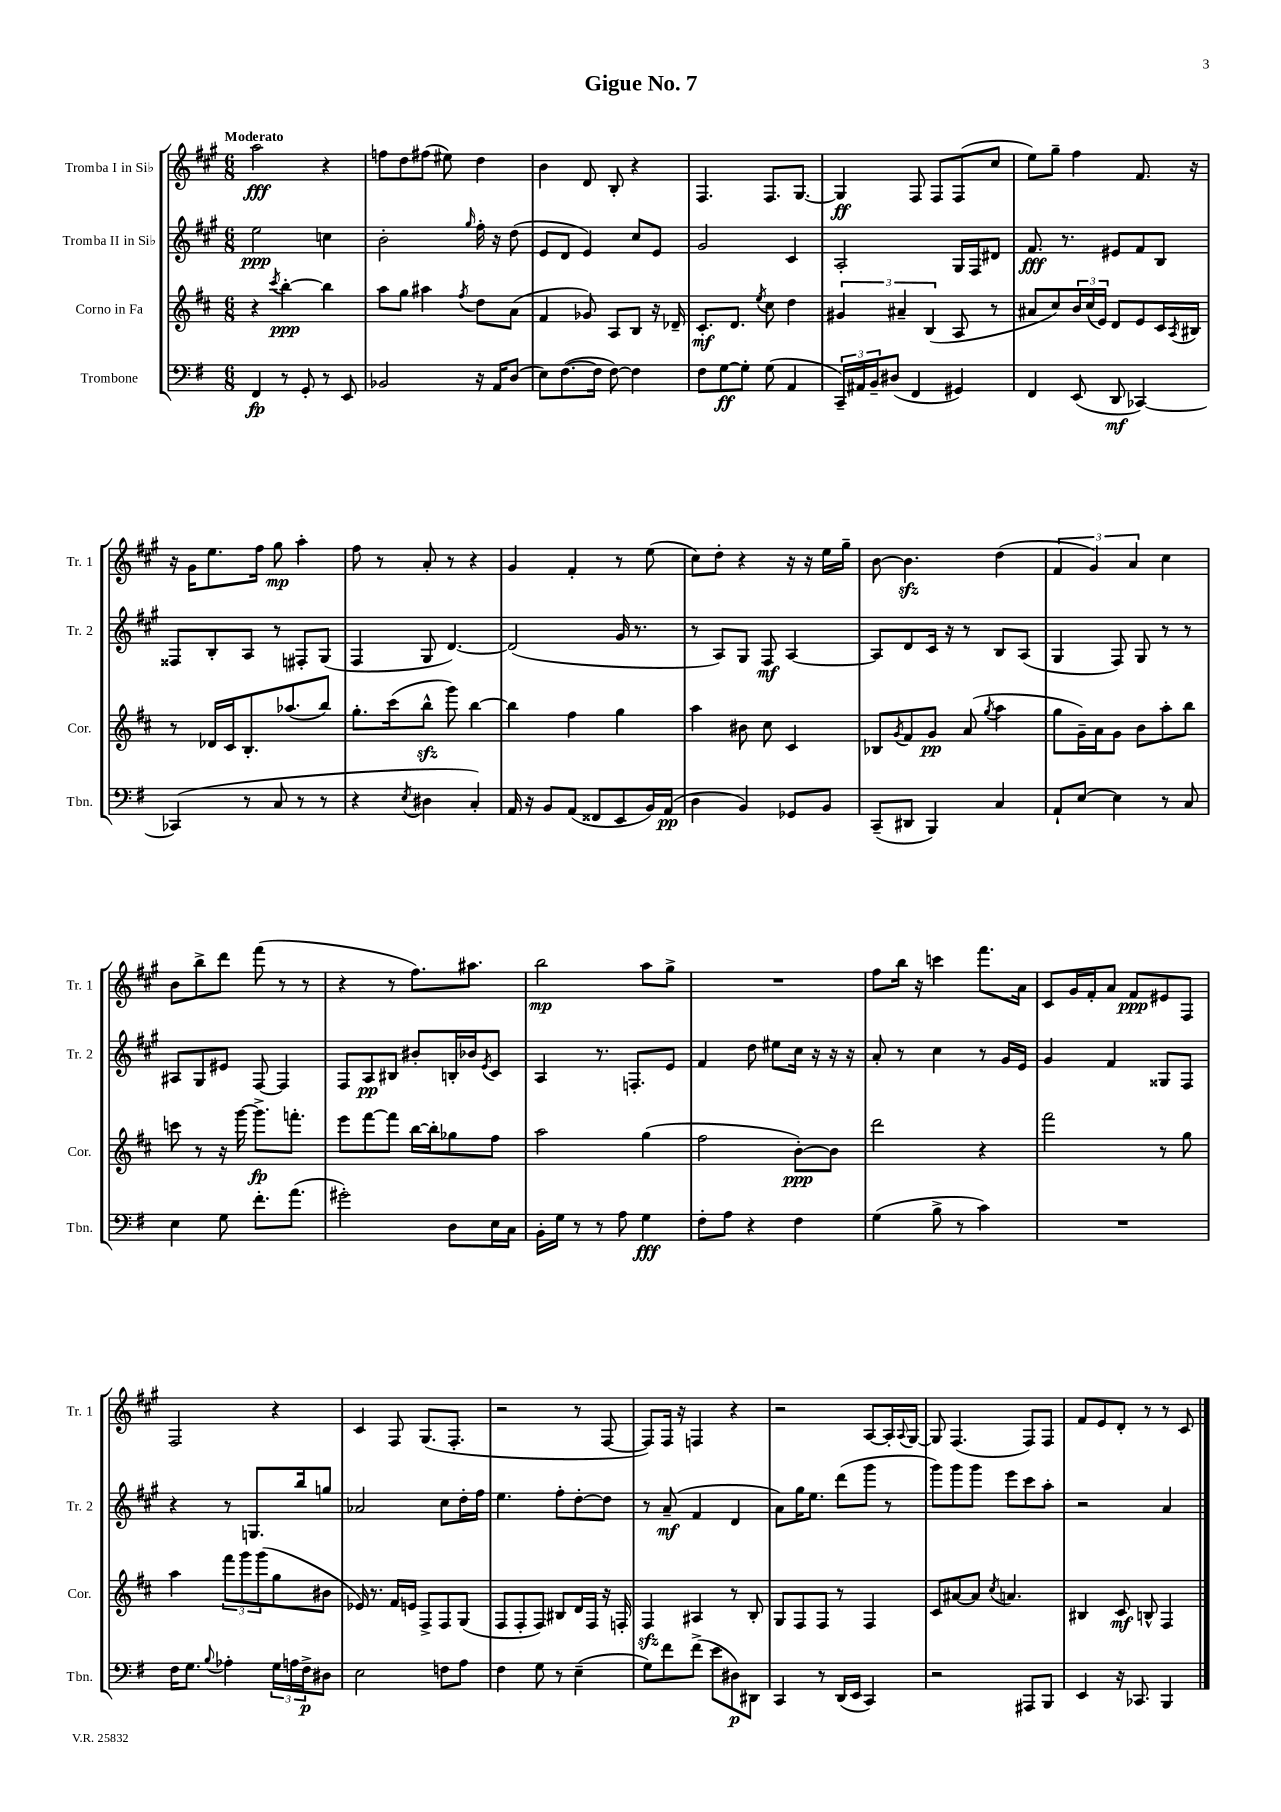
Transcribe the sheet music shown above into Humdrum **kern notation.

**kern	**dynam	**kern	**dynam	**kern	**dynam	**kern	**dynam
*part4	*part4	*part3	*part3	*part2	*part2	*part1	*part1
*staff4	*staff4	*staff3	*staff3	*staff2	*staff2	*staff1	*staff1
*I"Trombone	*	*I"Corno in Fa	*	*I"Tromba II in Si♭	*	*I"Tromba I in Si♭	*
*I'Tbn.	*	*I'Cor.	*	*I'Tr. 2	*	*I'Tr. 1	*
*clefF4	*	*clefG2	*	*clefG2	*	*clefG2	*
*k[f#]	*	*k[f#c#]	*	*k[f#c#g#]	*	*k[f#c#g#]	*
*M6/8	*	*M6/8	*	*M6/8	*	*M6/8	*
=1	=1	=1	=1	=1	=1	=1	=1
!	!	!	!	!	!	!LO:TX:a:B:t=Moderato	!
4FF#/	fp	4r	.	2ee\	ppp	2aa\	fff
.	.	8qccc#/	.	.	.	.	.
8r	.	[4bb'\	ppp	.	.	.	.
8GG'/	.	.	.	.	.	.	.
8r	.	4bb\]	.	4ccn\	.	4r	.
8EE/	.	.	.	.	.	.	.
=2	=2	=2	=2	=2	=2	=2	=2
2BB-X/	.	8aa\L	.	2b'\	.	8ffn\L	.
.	.	8gg\J	.	.	.	8dd\	.
.	.	4aa#X\	.	.	.	(8ff#X\J	.
.	.	.	.	.	.	8ee#X\)	.
.	.	8qff#/	.	16qqgg#/	.	.	.
16r	.	8dd\L	.	16ff#'\	.	4dd\	.
16AA/KL	.	.	.	16r	.	.	.
(8D/J	.	(8a\J	.	(8dd\	.	.	.
=3	=3	=3	=3	=3	=3	=3	=3
8E\L)	.	4f#/	.	8e/L	.	4b\	.
([8.F#\	.	.	.	8d/J	.	.	.
.	.	8g-X/)	.	4e/)	.	8d/	.
16F#\Jk]	.	.	.	.	.	.	.
[8F#\)	.	8A/L	.	.	.	8B'/	.
4F#\]	.	8B/J	.	8cc#/L	.	4r	.
.	.	16r	.	8e/J	.	.	.
.	.	16d-X~/	.	.	.	.	.
=4	=4	=4	=4	=4	=4	=4	=4
8F#\L	.	8.c#'/L	mf	2g#/	.	4.F#/	.
[8G\	ff	.	.	.	.	.	.
.	.	8.d/J	.	.	.	.	.
8G'\J]	.	.	.	.	.	.	.
.	.	8qee/	.	.	.	.	.
(8G\	.	8cc#\	.	.	.	8.F#/L	.
4AA/	.	4dd\	.	4c#/	.	.	.
.	.	.	.	.	.	[8.G#/J	.
=5	=5	=5	=5	=5	=5	=5	=5
24CC~/LL)	.	6g#X/	.	2A'/	.	4G#/]	ff
24AA#X/	.	.	.	.	.	.	.
24BB~/J	.	.	.	.	.	.	.
(8D#X/J	.	.	.	.	.	.	.
.	.	6a#X~/	.	.	.	.	.
4FF#/	.	.	.	.	.	8F#/	.
.	.	(6B/	.	.	.	.	.
.	.	.	.	.	.	8F#/L	.
4GG#X/)	.	8A/	.	16G#/LL	.	(8F#/	.
.	.	.	.	16F#/J	.	.	.
.	.	8r	.	8d#X/J	.	8cc#/J	.
=6	=6	=6	=6	=6	=6	=6	=6
4FF#/	.	8a#X/L	.	8.f#/	fff	8ee\L)	.
.	.	8cc#/)	.	.	.	8gg#~\J	.
.	.	.	.	8.r	.	.	.
(8EE/	.	24b/L	.	.	.	4ff#\	.
.	.	(24cc#/	.	.	.	.	.
.	.	24e/JJ)	.	.	.	.	.
8DD/	mf	8d/L	.	8e#X/L	.	.	.
[4CC-X/)	.	8e/	.	8f#/	.	8.f#/	.
.	.	16c#/L	.	8B/J	.	.	.
.	.	8qA/	.	.	.	.	.
.	.	16B#X/JJ	.	.	.	16r	.
!!LO:LB:g=z
=7	=7	=7	=7	=7	=7	=7	=7
(4CC-X/]	.	8r	.	8F##X/L	.	16r	.
.	.	.	.	.	.	16g#\KL	.
.	.	16d-X/LL	.	8B'/	.	8.ee\	.
.	.	16c#/J	.	.	.	.	.
8r	.	8.B'/	.	8A/J	.	.	.
.	.	.	.	.	.	16ff#\Jk	.
8C/	.	.	.	8r	.	8gg#\	mp
.	.	(8.aa-X/	.	.	.	.	.
8r	.	.	.	8F#X'/L	.	4aa'\	.
8r	.	8bb/J)	.	(8G#/J	.	.	.
=8	=8	=8	=8	=8	=8	=8	=8
4r	.	8.gg'\L	.	4F#/	.	8ff#\	.
.	.	.	.	.	.	8r	.
.	.	(16ccc#\k	.	.	.	.	.
8qE/	.	.	.	.	.	.	.
4D#X\	.	8bbzz^^\J	.	8G#/	.	8a'/	.
.	.	8ggg\)	.	[4.d/)	.	8r	.
4C'/)	.	[4bb\	.	.	.	4r	.
=9	=9	=9	=9	=9	=9	=9	=9
16AA/	.	4bb\]	.	(2d/]	.	4g#/	.
16r	.	.	.	.	.	.	.
8BB/L	.	.	.	.	.	.	.
(8AA/J	.	4ff#\	.	.	.	4f#'/	.
8FF##X/L	.	.	.	.	.	.	.
8EE/	.	4gg\	.	16g#/	.	8r	.
.	.	.	.	8.r	.	.	.
16BB/L)	.	.	.	.	.	(8ee\	.
(16AA/JJ	pp	.	.	.	.	.	.
=10	=10	=10	=10	=10	=10	=10	=10
4D\	.	4aa\	.	8r	.	8cc#\L)	.
.	.	.	.	8A/L)	.	8dd'\J	.
4BB/)	.	8b#X\	.	8G#/J	.	4r	.
.	.	8cc#\	.	8F#/	mf	.	.
8GG-X/L	.	4c#/	.	[4A/	.	16r	.
.	.	.	.	.	.	16r	.
8BB/J	.	.	.	.	.	16ee\LL	.
.	.	.	.	.	.	16gg#~\JJ	.
=11	=11	=11	=11	=11	=11	=11	=11
(8CC~/L	.	8B-X/L	.	8A/L]	.	[8b\	.
.	.	8qg/	.	.	.	.	.
8DD#X/J	.	8f#/	.	8d/	.	4.bzz\]	.
4BBB/)	.	8g/J	pp	16c#/Jk	.	.	.
.	.	.	.	16r	.	.	.
.	.	(8a/	.	8r	.	.	.
.	.	8qgg/	.	.	.	.	.
4C/	.	4aa\	.	8B/L	.	(4dd\	.
.	.	.	.	(8A/J	.	.	.
=12	=12	=12	=12	=12	=12	=12	=12
8AA`/L	.	8gg\L	.	4G#/	.	6f#/	.
[8E/J	.	16g~\L)	.	.	.	.	.
.	.	.	.	.	.	6g#/)	.
.	.	16a\J	.	.	.	.	.
4E\]	.	8g\J	.	8F#/)	.	.	.
.	.	.	.	.	.	6a/	.
.	.	8b\L	.	8G#/	.	.	.
8r	.	8aa'\	.	8r	.	4cc#\	.
8C/	.	8bb\J	.	8r	.	.	.
!!LO:LB:g=z
=13	=13	=13	=13	=13	=13	=13	=13
4E\	.	8cccn\	.	8A#X/L	.	8b\L	.
.	.	8r	.	8G#/	.	8bb^\	.
8G\	.	16r	.	8e#X/J	.	8ddd\J	.
.	.	[16ggg\	.	.	.	.	.
8.f#'\L	.	8.ggg^\L]	fp	[8F#/	.	(8fff#\	.
.	.	.	.	4F#/]	.	8r	.
(8.a\J	.	8.fffn'\J	.	.	.	.	.
.	.	.	.	.	.	8r	.
=14	=14	=14	=14	=14	=14	=14	=14
2g#X'\)	.	8eee\L	.	8F#/L	.	4r	.
.	.	[8fff#\	.	8A/	pp	.	.
.	.	8fff#\J]	.	8B#X/J	.	8r	.
.	.	[16bb\LL	.	8b#X'/L	.	8.ff#\L)	.
.	.	16bb'\J]	.	.	.	.	.
8D\L	.	8gg-X\	.	16Bn'/L	.	.	.
.	.	.	.	16b-X/J	.	8.aa#X\J	.
.	.	.	.	8qe/	.	.	.
16E\L	.	8ff#\J	.	8c#/J	.	.	.
16C\JJ	.	.	.	.	.	.	.
=15	=15	=15	=15	=15	=15	=15	=15
16BB'\LL	.	2aa\	.	4A/	.	2bb\	mp
16G\JJ	.	.	.	.	.	.	.
8r	.	.	.	.	.	.	.
8r	.	.	.	8.r	.	.	.
8A\	.	.	.	.	.	.	.
.	.	.	.	8.Fn'/L	.	.	.
4G\	fff	(4gg\	.	.	.	8aa\L	.
.	.	.	.	8e/J	.	8gg#^\J	.
=16	=16	=16	=16	=16	=16	=16	=16
8F#'\L	.	2ff#\	.	4f#/	.	2.r	.
8A\J	.	.	.	.	.	.	.
4r	.	.	.	8dd\	.	.	.
.	.	.	.	8ee#X\L	.	.	.
4F#\	.	[8b'\L)	ppp	16cc#\Jk	.	.	.
.	.	.	.	16r	.	.	.
.	.	8b\J]	.	16r	.	.	.
.	.	.	.	16r	.	.	.
=17	=17	=17	=17	=17	=17	=17	=17
(4G\	.	2ddd\	.	8a'/	.	8ff#\L	.
.	.	.	.	8r	.	16bb\Jk	.
.	.	.	.	.	.	16r	.
8B^\	.	.	.	4cc#\	.	4cccn\	.
8r	.	.	.	.	.	.	.
4c\)	.	4r	.	8r	.	8.fff#\L	.
.	.	.	.	16g#/LL	.	.	.
.	.	.	.	16e/JJ	.	16a\Jk	.
=18	=18	=18	=18	=18	=18	=18	=18
2.r	.	2fff#\	.	4g#/	.	8c#/L	.
.	.	.	.	.	.	16g#/L	.
.	.	.	.	.	.	16f#'/J	.
.	.	.	.	4f#/	.	8a/J	.
.	.	.	.	.	.	8f#/L	ppp
.	.	8r	.	8G##X/L	.	8e#X/	.
.	.	8gg\	.	8F#/J	.	8F#/J	.
!!LO:LB:g=z
=19	=19	=19	=19	=19	=19	=19	=19
16F#\KL	.	4aa\	.	4r	.	2F#/	.
8.G\J	.	.	.	.	.	.	.
8qqB/	.	.	.	.	.	.	.
4A-X'\	.	12fff#\L	.	8r	.	.	.
.	.	12ggg\	.	.	.	.	.
.	.	.	.	8.Gn/L	.	.	.
.	.	(12ggg\	.	.	.	.	.
24G\LL	.	8gg\	.	.	.	4r	.
24An\	.	.	.	.	.	.	.
.	.	.	.	16bb/k	.	.	.
24F#^\J	p	.	.	.	.	.	.
8D#X\J	.	8b#X\J	.	8ggn/J	.	.	.
=20	=20	=20	=20	=20	=20	=20	=20
2E\	.	16e-X/)	.	2a-X/	.	4c#/	.
.	.	8.r	.	.	.	.	.
.	.	16f#/LL	.	.	.	8F#/	.
.	.	16en/JJ	.	.	.	.	.
.	.	8F#^/L	.	.	.	(8.G#/L	.
8Fn\L	.	8F#/	.	8cc#\L	.	.	.
.	.	.	.	.	.	8.F#'/J	.
8A\J	.	(8G/J	.	16dd'\L	.	.	.
.	.	.	.	16ff#\JJ	.	.	.
=21	=21	=21	=21	=21	=21	=21	=21
4F#\	.	8F#/L	.	4.ee\	.	2r	.
.	.	8F#'/	.	.	.	.	.
8G\	.	8F#/J)	.	.	.	.	.
8r	.	8B#X/L	.	8ff#'\L	.	.	.
(4E~\	.	16d/L	.	[8dd'\	.	8r	.
.	.	16F#/JJ	.	.	.	.	.
.	.	16r	.	8dd\J]	.	[8F#/	.
.	.	16Fn'/	.	.	.	.	.
=22	=22	=22	=22	=22	=22	=22	=22
8G\L)	.	4F#zz/	.	8r	.	8F#/L])	.
8f#\	.	.	.	(8a~/	mf	16F#/Jk	.
.	.	.	.	.	.	16r	.
(8f#^\J	.	4A#X/	.	4f#/	.	4Fn/	.
8e\L	.	.	.	.	.	.	.
8D#X\)	p	8r	.	4d/	.	4r	.
8DD#X\J	.	8B'/	.	.	.	.	.
=23	=23	=23	=23	=23	=23	=23	=23
4CC/	.	8G/L	.	8a\L)	.	2r	.
.	.	8F#/	.	16gg#\K	.	.	.
.	.	.	.	8.ee\J	.	.	.
8r	.	8F#/J	.	.	.	.	.
(16DD/LL	.	8r	.	(8ddd\L	.	.	.
16EE/JJ	.	.	.	.	.	.	.
4CC/)	.	4F#/	.	8ggg#\J	.	[8A/L	.
.	.	.	.	8r	.	16A'/L]	.
.	.	.	.	.	.	8qqA/	.
.	.	.	.	.	.	[16G#/JJ	.
=24	=24	=24	=24	=24	=24	=24	=24
2r	.	8c#/L	.	8ggg#\L)	.	8G#/]	.
.	.	[8a#X/	.	8ggg#\	.	(4.F#/	.
.	.	8a#/J]	.	8ggg#\J	.	.	.
.	.	8qcc#/	.	.	.	.	.
.	.	4.an/	.	8eee\L	.	.	.
8AAA#X/L	.	.	.	8ccc#\	.	8F#/L)	.
8BBB/J	.	.	.	8aa'\J	.	8F#/J	.
=25	=25	=25	=25	=25	=25	=25	=25
4EE/	.	4B#X/	.	2r	.	8f#/L	.
.	.	.	.	.	.	8e/	.
16r	.	8c#/	mf	.	.	8d'/J	.
8.CC-X/	.	.	.	.	.	.	.
.	.	8Bn^^/	.	.	.	8r	.
4BBB/	.	4F#/	.	4a/	.	8r	.
.	.	.	.	.	.	8c#/	.
==	==	==	==	==	==	==	==
*-	*-	*-	*-	*-	*-	*-	*-
